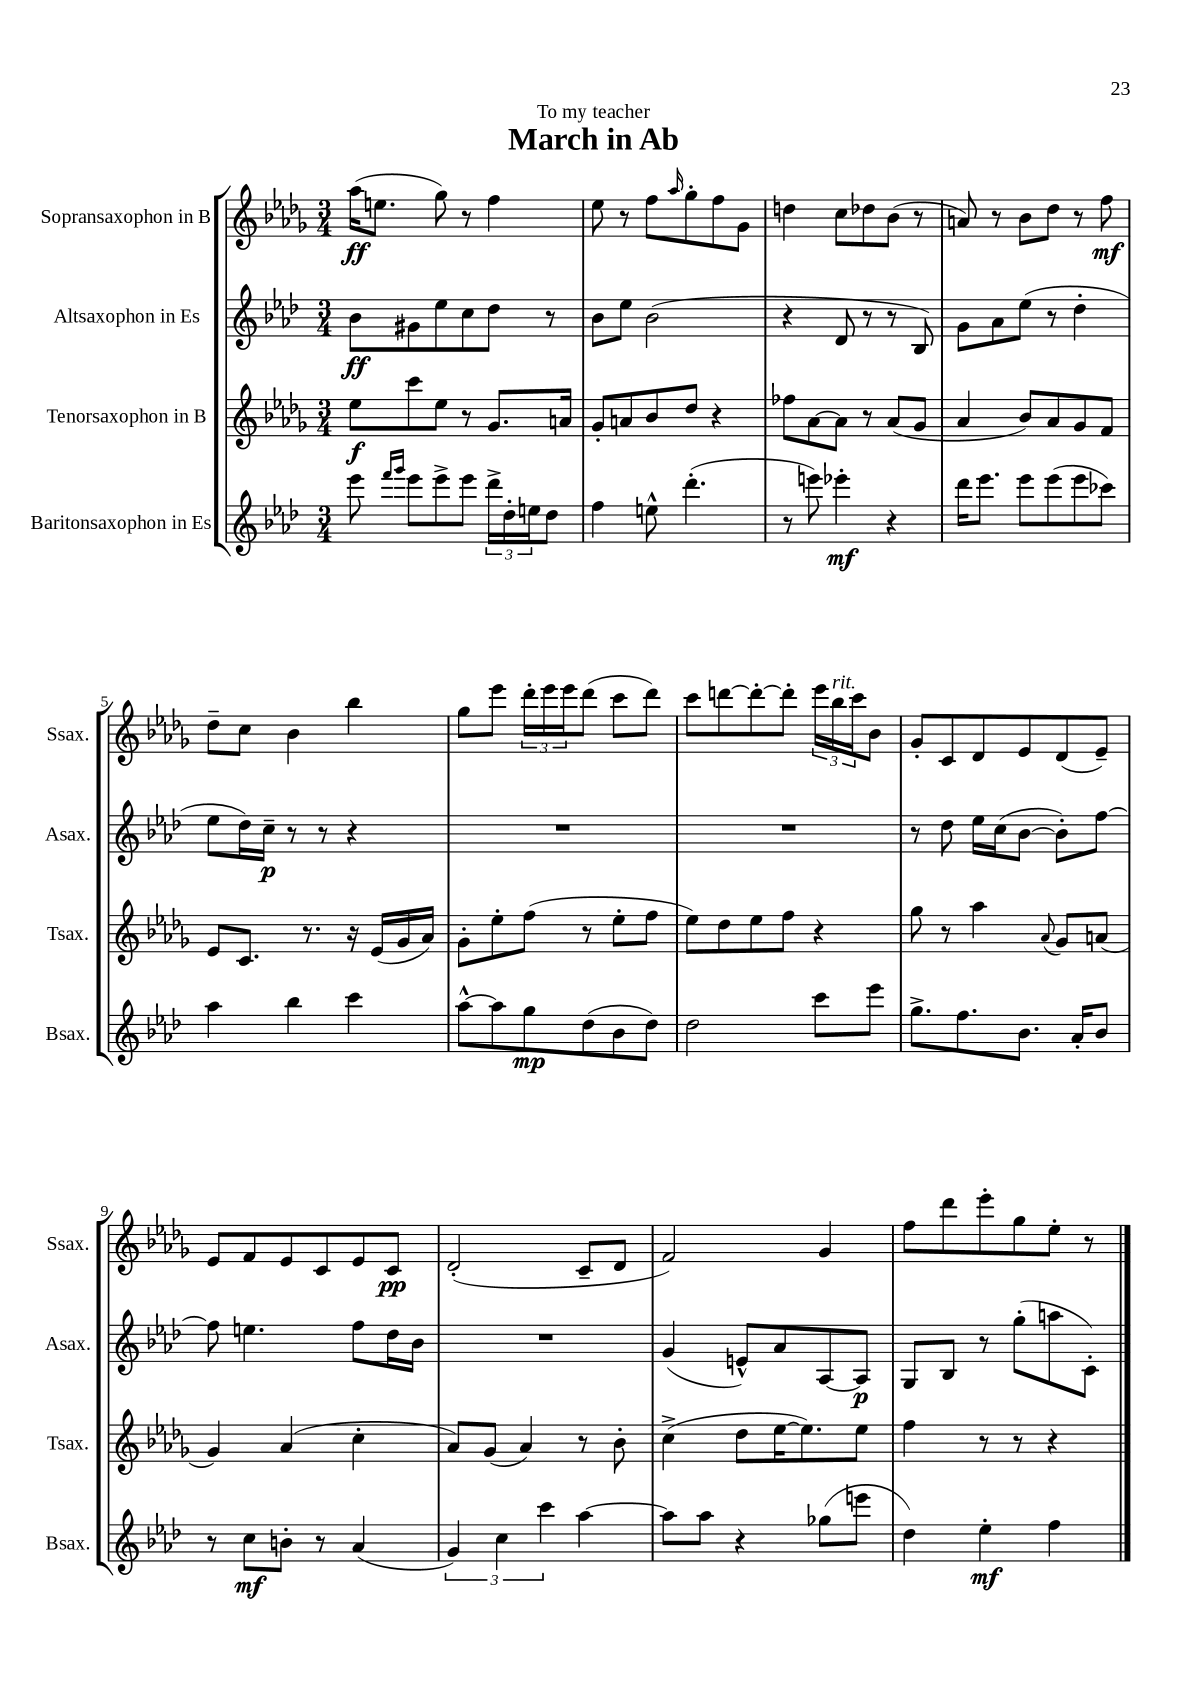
\header { title = "March in Ab" dedication = "To my teacher" }
<<
\new StaffGroup <<
\new Staff = "s0" \with { instrumentName = "Sopransaxophon in B" shortInstrumentName = "Ssax." } {
    \clef treble \key des \major \numericTimeSignature \time 3/4
    aes''16\ff( e''8. ges''8) r8 f''4 |
    ees''8 r8 f''8 \grace { aes''16 } ges''8-. f''8 ges'8 |
    d''4 c''8 des''8 bes'8( r8 |
    a'8) r8 bes'8 des''8 r8 f''8\mf |
    des''8-- c''8 bes'4 bes''4 |
    ges''8 ees'''8 \tuplet 3/2 { des'''16-. ees'''16 ees'''16 } des'''8( c'''8 des'''8) |
    c'''8 d'''8~ d'''8~-. d'''8-. \tuplet 3/2 { ees'''16 bes''16^\markup { \italic "rit." } c'''16 } bes'8 |
    ges'8-. c'8 des'8 ees'8 des'8( ees'8--) |
    ees'8 f'8 ees'8 c'8 ees'8 c'8\pp |
    des'2-.( c'8-- des'8 |
    f'2) ges'4 |
    f''8 des'''8 ees'''8-. ges''8 ees''8-. r8 \bar "|." |
}
\new Staff = "s1" \with { instrumentName = "Altsaxophon in Es" shortInstrumentName = "Asax." } {
    \clef treble \key aes \major \numericTimeSignature \time 3/4
    bes'8\ff gis'8 ees''8 c''8 des''8 r8 |
    bes'8 ees''8 bes'2( |
    r4 des'8 r8 r8 bes8) |
    g'8 aes'8 ees''8( r8 des''4-. |
    ees''8 des''16) c''16--\p r8 r8 r4 |
    R2. |
    R2. |
    r8 des''8 ees''16 c''16( bes'8~ bes'8-.) f''8~ |
    f''8 e''4. f''8 des''16 bes'16 |
    R2. |
    g'4( e'8-^) aes'8 aes8~ aes8\p |
    g8 bes8 r8 g''8-.( a''8 c'8-.) \bar "|." |
}
\new Staff = "s2" \with { instrumentName = "Tenorsaxophon in B" shortInstrumentName = "Tsax." } {
    \clef treble \key des \major \numericTimeSignature \time 3/4
    ees''8\f c'''8 ees''8 r8 ges'8. a'16 |
    ges'8-. a'8 bes'8 des''8 r4 |
    fes''8 aes'8~ aes'8 r8 aes'8( ges'8 |
    aes'4 bes'8) aes'8 ges'8 f'8 |
    ees'8 c'8. r8. r16 ees'16( ges'16 aes'16) |
    ges'8-. ees''8-. f''8( r8 ees''8-. f''8 |
    ees''8) des''8 ees''8 f''8 r4 |
    ges''8 r8 aes''4 \appoggiatura { aes'8 } ges'8 a'8( |
    ges'4) aes'4( c''4-. |
    aes'8) ges'8( aes'4) r8 bes'8-. |
    c''4->( des''8 ees''16~ ees''8.) ees''8 |
    f''4 r8 r8 r4 \bar "|." |
}
\new Staff = "s3" \with { instrumentName = "Baritonsaxophon in Es" shortInstrumentName = "Bsax." } {
    \clef treble \key aes \major \numericTimeSignature \time 3/4
    ees'''8 \grace { f'''16 g'''16 } ees'''8 ees'''8-> ees'''8 \tuplet 3/2 { des'''16-> des''16-. e''16 } des''8 |
    f''4 e''8-^ des'''4.-.( |
    r8 e'''8) ees'''4-.\mf r4 |
    des'''16 ees'''8. ees'''8 ees'''8( ees'''8 ces'''8) |
    aes''4 bes''4 c'''4 |
    aes''8~-^ aes''8 g''8\mp des''8( bes'8 des''8) |
    des''2 c'''8 ees'''8 |
    g''8.-> f''8. bes'8. aes'16-. bes'8 |
    r8 c''8\mf b'8-. r8 aes'4( |
    \tuplet 3/2 { g'4) c''4 c'''4 } aes''4~ |
    aes''8 aes''8 r4 ges''8( e'''8 |
    des''4) ees''4-.\mf f''4 \bar "|." |
}
>>
>>
